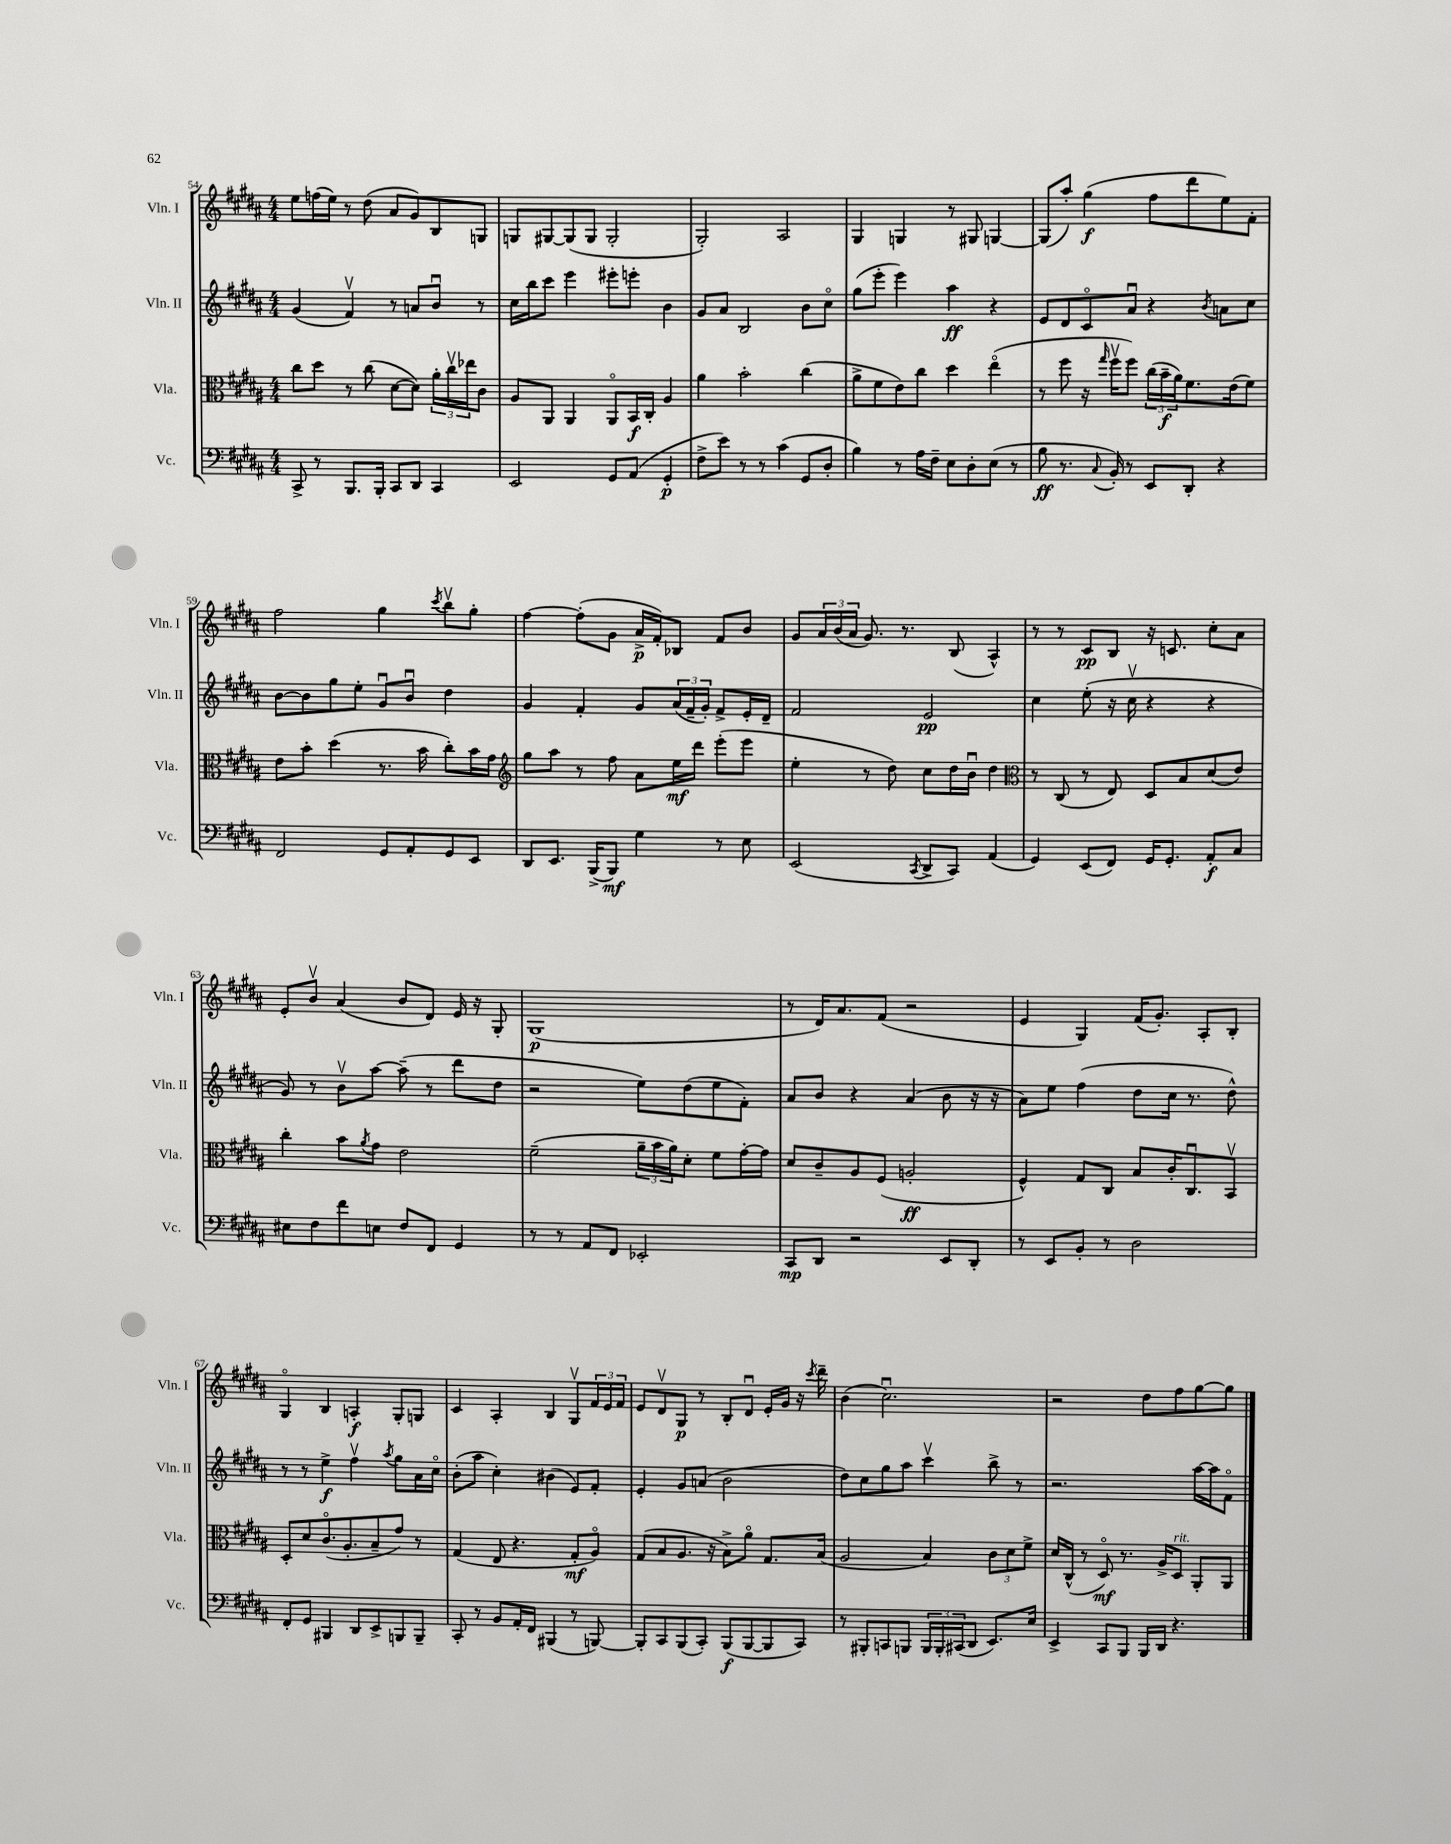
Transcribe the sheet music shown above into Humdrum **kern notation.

**kern	**dynam	**kern	**dynam	**kern	**dynam	**kern	**dynam
*part4	*part4	*part3	*part3	*part2	*part2	*part1	*part1
*staff4	*staff4	*staff3	*staff3	*staff2	*staff2	*staff1	*staff1
*I"Vc.	*	*I"Vla.	*	*I"Vln. II	*	*I"Vln. I	*
*I'Vc.	*	*I'Vla.	*	*I'Vln. II	*	*I'Vln. I	*
*clefF4	*	*clefC3	*	*clefG2	*	*clefG2	*
*k[f#c#g#d#a#]	*	*k[f#c#g#d#a#]	*	*k[f#c#g#d#a#]	*	*k[f#c#g#d#a#]	*
*M4/4	*	*M4/4	*	*M4/4	*	*M4/4	*
=54	=54	=54	=54	=54	=54	=54	=54
8CC#^/	.	8cc#\L	.	(4g#/	.	8ee\L	.
8r	.	8dd#\J	.	.	.	(16ffn\L	.
.	.	.	.	.	.	16ee\JJ)	.
8.BBB/L	.	8r	.	4f#v/)	.	8r	.
.	.	(8cc#\	.	.	.	(8dd#\	.
16BBB'/Jk	.	.	.	.	.	.	.
8CC#/L	.	[8d#\L	.	8r	.	8a#/L	.
8DD#/J	.	8d#\J])	.	8an/L	.	8g#/)	.
4CC#/	.	24a#'\LL	.	8bu/J	.	8B/	.
.	.	24cc#v\	.	.	.	.	.
.	.	24ee-X\J	.	.	.	.	.
.	.	8c#\J	.	8r	.	8Gn/J	.
=55	=55	=55	=55	=55	=55	=55	=55
2EE/	.	8A#/L	.	16cc#\LL	.	8Gn/L	.
.	.	.	.	16bb\J	.	.	.
.	.	8AA#/J	.	8ccc#\J	.	[8G#X/	.
.	.	4AA#/	.	4eee\	.	(8G#/]	.
.	.	.	.	.	.	8G#/J	.
8GG#/L	.	8AA#/L	.	8eee#X'\L	.	2G#'/	.
(8AA#/J	.	16BB/L	f	8eeen'\J	.	.	.
.	.	16C#'/JJ	.	.	.	.	.
4GG#'/	p	4A#/	.	4b\	.	.	.
=56	=56	=56	=56	=56	=56	=56	=56
8F#^\L	.	4a#\	.	8g#/L	.	2G#'/)	.
8e\J)	.	.	.	8a#/J	.	.	.
8r	.	2b'\	.	2B/	.	.	.
8r	.	.	.	.	.	.	.
(4c#\	.	.	.	.	.	2A#/	.
8GG#/L	.	(4cc#\	.	8b\L	.	.	.
8D#'/J	.	.	.	8cc#\J	.	.	.
=57	=57	=57	=57	=57	=57	=57	=57
4B\)	.	8a#^\L	.	(8gg#\L	.	4G#/	.
.	.	8f#\	.	8eee'\J	.	.	.
8r	.	8e\)	.	4eee\)	.	4Gn/	.
16A#\LL	.	8cc#\J	.	.	.	.	.
16F#~\JJ	.	.	.	.	.	.	.
8E\L	.	4dd#\	.	4aa#\	ff	8r	.
8D#'\	.	.	.	.	.	8G#X/	.
(8E\J	.	(4ee\	.	4r	.	[4Gn/	.
8r	.	.	.	.	.	.	.
=58	=58	=58	=58	=58	=58	=58	=58
8B\	ff	8r	.	8e/L	.	(8G/L]	.
8.r	.	8ff#\	.	8d#/	.	8aa#'/J)	.
.	.	16r	.	8c#/	.	(4gg#\	f
8qqC#/	.	16qqgg#/	.	.	.	.	.
16BB'/)	.	16ff#v\KL	.	.	.	.	.
8r	.	8ff#\J)	.	8a#u/J	.	.	.
8EE/L	.	(24cc#\LL	.	4r	.	8ff#\L	.
.	.	24b~\	f	.	.	.	.
.	.	24a#\J)	.	.	.	.	.
8DD#'/J	.	8.f#\	.	.	.	8ddd#\	.
.	.	.	.	8qb/	.	.	.
4r	.	.	.	8an\L	.	8ee\)	.
.	.	(16e\k	.	.	.	.	.
.	.	8f#\J)	.	8cc#\J	.	8f#'\J	.
!!LO:LB:g=z
=59	=59	=59	=59	=59	=59	=59	=59
2FF#/	.	8e\L	.	[8b\L	.	2ff#\	.
.	.	8b'\J	.	8b\]	.	.	.
.	.	(4dd#\	.	8gg#\	.	.	.
.	.	.	.	8ee'\J	.	.	.
8GG#/L	.	8.r	.	8g#u/L	.	4gg#\	.
8AA#'/	.	.	.	8bu/J	.	.	.
.	.	16b\	.	.	.	.	.
.	.	.	.	.	.	8qccc#/	.
8GG#/	.	8cc#'\L)	.	4dd#\	.	8bbv\L	.
8EE/J	.	16b\L	.	.	.	8gg#'\J	.
.	.	16g#\JJ	.	.	.	.	.
=60	=60	=60	=60	=60	=60	=60	=60
*	*	*clefG2	*	*	*	*	*
8DD#/L	.	8gg#\L	.	4g#/	.	[4ff#\	.
8.EE/J	.	8aa#\J	.	.	.	.	.
.	.	8r	.	4f#'/	.	(8ff#'\L]	.
(16BBB^/KL	.	.	.	.	.	.	.
8BBB/J)	mf	8ff#\	.	.	.	8g#\J	.
4G#\	.	8a#\L	.	8g#/L	.	16a#^/LL	p
.	.	.	.	.	.	16f#'/J)	.
.	.	16ee\L	mf	(24a#/L	.	8B-X/J	.
.	.	.	.	24f#~/	.	.	.
.	.	16ddd#\JJ	.	.	.	.	.
.	.	.	.	24g#'/JJ)	.	.	.
8r	.	(8eee'\L	.	8f#^/L	.	8f#/L	.
8E\	.	8eee\J	.	16e'/L	.	8b/J	.
.	.	.	.	16d#~/JJ	.	.	.
=61	=61	=61	=61	=61	=61	=61	=61
(2EE/	.	4ee'\	.	2f#/	.	8g#/L	.
.	.	.	.	.	.	24a#/L	.
.	.	.	.	.	.	(24b/	.
.	.	.	.	.	.	24a#/JJ	.
.	.	8r	.	.	.	8.g#/)	.
.	.	8dd#\)	.	.	.	.	.
.	.	.	.	.	.	8.r	.
8qCC#/	.	.	.	.	.	.	.
8DD#^/L	.	8cc#\L	.	2e/	pp	.	.
8CC#/J)	.	16dd#\L	.	.	.	(8B/	.
.	.	16bu\JJ	.	.	.	.	.
(4AA#/	.	4dd#\	.	.	.	4A#^^/)	.
=62	=62	=62	=62	=62	=62	=62	=62
*	*	*clefC3	*	*	*	*	*
4GG#/)	.	8r	.	4cc#\	.	8r	.
.	.	(8C#/	.	.	.	8r	.
(8EE/L	.	8r	.	(8ee'\	.	8c#/L	pp
8FF#/J)	.	8E/)	.	16r	.	8B/J	.
.	.	.	.	16cc#v\	.	.	.
16GG#/KL	.	8D#/L	.	4r	.	16r	.
8.GG#'/J	.	.	.	.	.	8.cn/	.
.	.	8B/	.	.	.	.	.
8AA#'/L	f	(8d#/	.	4r	.	8cc#'\L	.
8C#/J	.	8e/J)	.	.	.	8a#\J	.
!!LO:LB:g=z
=63	=63	=63	=63	=63	=63	=63	=63
8E#X\L	.	4cc#'\	.	8g#/)	.	8e'/L	.
8F#\	.	.	.	8r	.	8bv/J	.
8f#\	.	8b\L	.	8bv\L	.	(4a#/	.
.	.	8qa#/	.	.	.	.	.
8En\J	.	8g#\J	.	[8aa#\J	.	.	.
8F#/L	.	2e\	.	(8aa#~\]	.	8b/L	.
8FF#/J	.	.	.	8r	.	8d#/J)	.
4GG#/	.	.	.	8ddd#\L	.	16e/	.
.	.	.	.	.	.	16r	.
.	.	.	.	8dd#\J	.	8G#'/	.
=64	=64	=64	=64	=64	=64	=64	=64
8r	.	(2f#~\	.	2r	.	(1G#	p
8r	.	.	.	.	.	.	.
8AA#/L	.	.	.	.	.	.	.
8FF#/J	.	.	.	.	.	.	.
2EE-X'/	.	24a#~\LL	.	8ee\L)	.	.	.
.	.	24b\	.	.	.	.	.
.	.	24a#\J)	.	.	.	.	.
.	.	8d#'\J	.	(8dd#\	.	.	.
.	.	8f#\L	.	8ee\	.	.	.
.	.	[16g#'\L	.	8f#'\J)	.	.	.
.	.	16g#\JJ]	.	.	.	.	.
=65	=65	=65	=65	=65	=65	=65	=65
8CC#/L	mp	8d#/L	.	8a#/L	.	8r	.
8DD#/J	.	8c#~/	.	8b/J	.	16d#/KL)	.
.	.	.	.	.	.	8.a#/	.
2r	.	8A#/	.	4r	.	.	.
.	.	(8F#/J	.	.	.	(8f#/J	.
.	.	2An'/	ff	(4a#/	.	2r	.
8EE/L	.	.	.	8b\	.	.	.
8DD#'/J	.	.	.	16r	.	.	.
.	.	.	.	16r	.	.	.
=66	=66	=66	=66	=66	=66	=66	=66
8r	.	4F#^^/)	.	8a#\L)	.	4e/	.
8EE/L	.	.	.	8ee\J	.	.	.
8BB'/J	.	8G#/L	.	(4ff#\	.	4G#/)	.
8r	.	8C#/J	.	.	.	.	.
2D#\	.	8B/L	.	8dd#\L	.	(16f#/KL	.
.	.	.	.	.	.	8.g#'/J)	.
.	.	16c#'/K	.	16cc#\Jk	.	.	.
.	.	8.C#u/	.	8.r	.	.	.
.	.	.	.	.	.	8A#'/L	.
.	.	8BBv/J	.	8dd#^^\)	.	8B'/J	.
!!LO:LB:g=z
=67	=67	=67	=67	=67	=67	=67	=67
8FF#'/L	.	8D#'/L	.	8r	.	4G#/	.
8GG#/J	.	8d#/	.	8r	.	.	.
4BBB#X/	.	(8.c#/	.	4ee^\	f	4B/	.
.	.	8.A#'/	.	.	.	.	.
8DD#/L	.	.	.	4ff#v\	.	4An'/	f
8EE^/	.	8B~/	.	.	.	.	.
.	.	.	.	8qaa#/	.	.	.
8BBBn/	.	8g#/J)	.	8gg#\L	.	8G#'/L	.
8BBB~/J	.	8r	.	16a#\L	.	8Gn/J	.
.	.	.	.	16cc#\JJ	.	.	.
=68	=68	=68	=68	=68	=68	=68	=68
8CC#'/	.	(4G#/	.	(8b'\L	.	4c#/	.
8r	.	.	.	8aa#\J	.	.	.
8BB/L	.	8E/	.	4cc#'\)	.	4A#'/	.
16AA#'/L	.	4.r	.	.	.	.	.
16FF#/JJ	.	.	.	.	.	.	.
(4BBB#X/	.	.	.	(4b#X\	.	4B/	.
8r	.	8G#'/L	mf	8e/L)	.	8G#v/L	.
[8BBBn/)	.	8A#/J)	.	8f#'/J	.	24f#/L	.
.	.	.	.	.	.	24e/	.
.	.	.	.	.	.	24f#/JJ	.
=69	=69	=69	=69	=69	=69	=69	=69
8BBB'/L]	.	(8G#/L	.	4e'/	.	8e/L	.
8CC#/	.	8B/	.	.	.	8d#v/	.
(8BBB/	.	8.A#/J	.	8g#/L	.	8G#/J	p
8CC#'/J)	.	.	.	(8an/J	.	8r	.
.	.	16r	.	.	.	.	.
(8BBB/L	f	8B^\L)	.	2b\	.	8B'/L	.
[8BBB/	.	8a#\J	.	.	.	8d#u/J	.
8BBB/]	.	8.G#/L	.	.	.	16e'/LL	.
.	.	.	.	.	.	16g#/JJ	.
8CC#/J)	.	.	.	.	.	16r	.
.	.	.	.	.	.	8qccc#/	.
.	.	(16B/Jk	.	.	.	16ddd#~\	.
=70	=70	=70	=70	=70	=70	=70	=70
8r	.	2A#/	.	8dd#\L)	.	(4b\	.
8BBB#X'/L	.	.	.	8cc#\	.	.	.
8CCn/	.	.	.	8gg#\	.	2.cc#u\)	.
8BBBn/J	.	.	.	8aa#\J	.	.	.
24BBB/LL	.	4B/)	.	4ccc#v\	.	.	.
24BBB'/	.	.	.	.	.	.	.
(24CC#X/J	.	.	.	.	.	.	.
8DD#/J	.	.	.	.	.	.	.
8.EE/L)	.	12c#\L	.	8bb^\	.	.	.
.	.	12d#\	.	.	.	.	.
.	.	.	.	8r	.	.	.
.	.	12f#^\J	.	.	.	.	.
16E/Jk	.	.	.	.	.	.	.
=71	=71	=71	=71	=71	=71	=71	=71
4EE^/	.	16d#/LL	.	2.r	.	2r	.
.	.	(16C#^^/JJ	.	.	.	.	.
.	.	8r	.	.	.	.	.
8CC#/L	.	8D#/)	mf	.	.	.	.
8BBB/J	.	8.r	.	.	.	.	.
16BBB/LL	.	.	.	.	.	8dd#\L	.
16DD#/JJ	.	16A#^/KL	.	.	.	.	.
!	!	!LO:TX:a:i:t=rit.	!	!	!	!	!
4.r	.	8D#/J	.	.	.	8ff#\	.
.	.	8AA#'/L	.	[16aa#\LL	.	[8gg#\	.
.	.	.	.	16aa#\J]	.	.	.
.	.	8AA#/J	.	8f#\J	.	8gg#\J]	.
==	==	==	==	==	==	==	==
*-	*-	*-	*-	*-	*-	*-	*-
